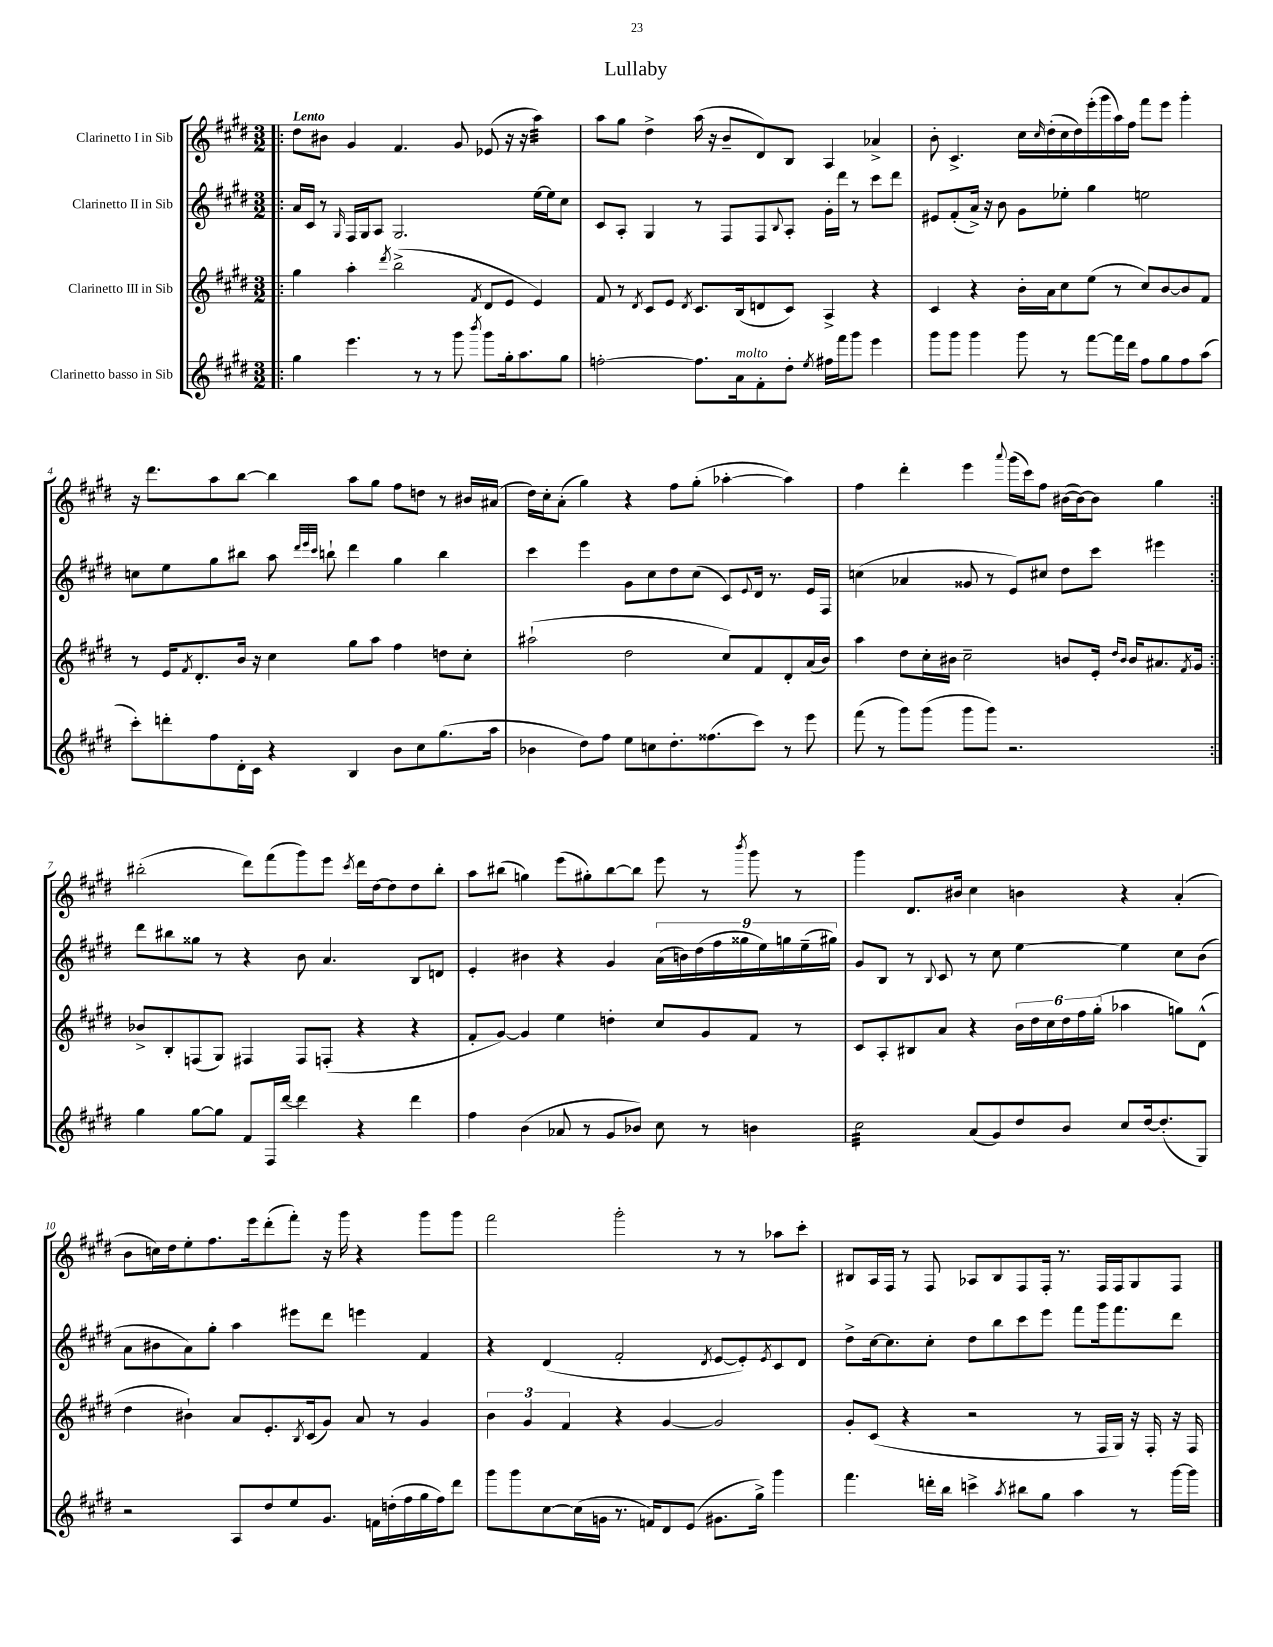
\header { title = "Lullaby" }
<<
\new StaffGroup <<
\new Staff = "s0" \with { instrumentName = "Clarinetto I in Sib" } {
    \clef treble \key e \major \numericTimeSignature \time 3/2 \tempo "Lento"
    \repeat volta 2 { \bar ".|:" dis''8 bis'8 gis'4 fis'4. gis'8 ees'8( r16 r16 a''4:32) |
    a''8 gis''8 dis''4-> a''16( r16 b'8-- dis'8) b8 a4 aes'4-> |
    b'8-. cis'4.-> cis''16 \grace { cis''16 } dis''16-.( cis''16 dis''16) e'''16-.( gis'''16 a''16) fis''16 fis'''8 e'''8 gis'''4-. |
    r16 dis'''8. a''8 b''8~ b''4 a''8 gis''8 fis''8 d''8 r8 bis'16 ais'16( |
    dis''16) cis''16-. a'8-.( gis''4) r4 fis''8 gis''8-.( aes''4~-. aes''4) |
    fis''4 dis'''4-. e'''4 \appoggiatura { a'''8 } gis'''16( cis'''16) fis''8 bis'16~( bis'16~) bis'8 gis''4 | }
    bis''2-.( dis'''8) fis'''8( gis'''8) e'''8 \acciaccatura { cis'''8 } dis'''16 dis''16~ dis''8 dis''8 bis''8-. |
    a''8 bis''8( g''4) e'''8( gis''8-.) bis''8~ bis''8 e'''8 r8 \acciaccatura { b'''8 } gis'''8 r8 |
    gis'''4 dis'8. bis'16 cis''4 b'4 r4 a'4-.( |
    b'8 c''16) dis''16 e''8-. fis''8. e'''16 dis'''8-.( fis'''8-.) r16 gis'''16 r4 gis'''8 gis'''8 |
    fis'''2 gis'''2-. r8 r8 aes''8 cis'''8-. |
    bis8 a16 fis16 r8 fis8 aes8 bis8 fis8 fis16-. r8. fis16 fis16 gis8 fis8 \bar "|." |
}
\new Staff = "s1" \with { instrumentName = "Clarinetto II in Sib" } {
    \clef treble \key e \major \numericTimeSignature \time 3/2
    \repeat volta 2 { \bar ".|:" a'16 cis'16 r8 \grace { gis16 } fis16 gis16 a8 gis2. e''16~ e''16 cis''8 |
    cis'8 a8-. gis4 r8 fis8 fis8 \appoggiatura { b8 } a8-. gis'16-. dis'''16 r8 cis'''8 dis'''8 |
    eis'8 fis'8-.( a'16->) r16 b'8 gis'8 ees''8-. gis''4 e''2 |
    c''8 e''8 gis''8 bis''8 a''8 \grace { dis'''32 e'''32 cis'''32 } b''8-! dis'''4 gis''4 b''4 |
    cis'''4 e'''4 gis'8 cis''8 dis''8 cis''8( cis'8) \appoggiatura { e'8 } dis'16 r8. e'16 fis16 |
    c''4( aes'4 gisis'8 r8 e'8) cis''8 dis''8 cis'''8 eis'''4 | }
    dis'''8 bis''8 gisis''8 r8 r4 b'8 a'4. b8 d'8 |
    e'4-. bis'4 r4 gis'4 \tuplet 9/8 { a'16( b'16) dis''16( fis''16 gisis''16 e''16) g''16 e''16--( gis''16) } |
    gis'8 b8 r8 \appoggiatura { b8 } cis'8 r8 cis''8 e''4~ e''4 cis''8 b'8( |
    a'8 bis'8 a'8) gis''8-. a''4 eis'''8 dis'''8 e'''4 fis'4 |
    r4 dis'4( fis'2-. \acciaccatura { dis'8 } e'8~ e'8-.) \acciaccatura { e'8 } cis'8 dis'8 |
    dis''8-> cis''16~ cis''8. cis''8-. dis''8 b''8 cis'''8 e'''8 fis'''8 gis'''16 fis'''8. dis'''8 \bar "|." |
}
\new Staff = "s2" \with { instrumentName = "Clarinetto III in Sib" } {
    \clef treble \key e \major \numericTimeSignature \time 3/2
    \repeat volta 2 { \bar ".|:" gis''4 a''4-. \acciaccatura { dis'''8 } b''2->( \acciaccatura { fis'8 } dis'8 e'8 e'4) |
    fis'8 r8 \acciaccatura { dis'8 } cis'8 e'8 \acciaccatura { dis'8 } cis'8. b16( d'8 cis'8) a4-> r4 |
    cis'4 r4 b'16-. a'16 cis''8 e''8( r8 cis''8) b'8~ b'8 fis'8 |
    r8 e'16 \acciaccatura { fis'8 } dis'8.-. b'16 r16 cis''4 gis''8 a''8 fis''4 d''8 cis''8-. |
    ais''2-!( dis''2 cis''8) fis'8 dis'8-. a'16( b'16) |
    a''4 dis''8 cis''16-. bis'16 cis''2-- b'8 e'16-. \grace { dis''16 b'16 } b'16 ais'8. \acciaccatura { fis'8 } gis'16 | }
    bes'8-> b8-. f8( gis8) fis4 fis8 f8-.( r4 r4 |
    fis'8-. gis'8~) gis'4 e''4 d''4-. cis''8 gis'8 fis'8 r8 |
    cis'8 a8-. bis8 a'8 r4 \tuplet 6/4 { b'16 dis''16 cis''16 dis''16 fis''16 gis''16-.( } aes''4 g''8) dis'8-^( |
    dis''4 bis'4-!) a'8 e'8.-. \acciaccatura { b8 } cis'16( gis'8) a'8 r8 gis'4 |
    \tuplet 3/2 { b'4 gis'4 fis'4 } r4 gis'4~ gis'2 |
    gis'8-. cis'8( r4 r2 r8 fis16 gis16) r16 fis16-. r16 fis16 \bar "|." |
}
\new Staff = "s3" \with { instrumentName = "Clarinetto basso in Sib" } {
    \clef treble \key e \major \numericTimeSignature \time 3/2
    \repeat volta 2 { \bar ".|:" gis''4 e'''4. r8 r8 gis'''8 \acciaccatura { b'''8 } gis'''8 gis''16-. a''8. gis''8 |
    f''2~-. f''8. a'16^\markup { \italic "molto" } fis'8-. dis''8-. \acciaccatura { e''8 } fis''16 fis'''16 gis'''8 e'''4 |
    gis'''8 gis'''8 gis'''4 gis'''8 r8 fis'''8~ fis'''16 dis'''16 fis''8 gis''8 fis''8 a''8( |
    cis'''8-.) d'''8-. fis''8 dis'16-. cis'16 r4 b4 b'8 cis''8 gis''8.( a''16 |
    bes'4 dis''8) fis''8 e''8 c''8 dis''8.-. fisis''8.( cis'''8) r8 e'''8 |
    fis'''8( r8 gis'''8) gis'''8( gis'''8 gis'''8) r2. | }
    gis''4 gis''8~ gis''8 fis'8 fis16 dis'''16~ dis'''4 r4 dis'''4 |
    fis''4 b'4( aes'8 r8 gis'8 bes'8) cis''8 r8 b'4 |
    cis''2:32 a'8( gis'8) dis''8 b'8 cis''8 dis''16~ dis''8.-.( gis8) |
    r2 a8 dis''8 e''8 gis'8. f'16 d''16-.( fis''16 gis''16 fis''16) dis'''8 |
    gis'''8 gis'''8 cis''8~ cis''16( g'16 r8. f'16) dis'8 e'8( gis'8. gis''16->) gis'''4 |
    fis'''4. d'''16-. b''16 c'''4-> \acciaccatura { a''8 } bis''8 gis''8 a''4 r8 gis'''16~ gis'''16 \bar "|." |
}
>>
>>
